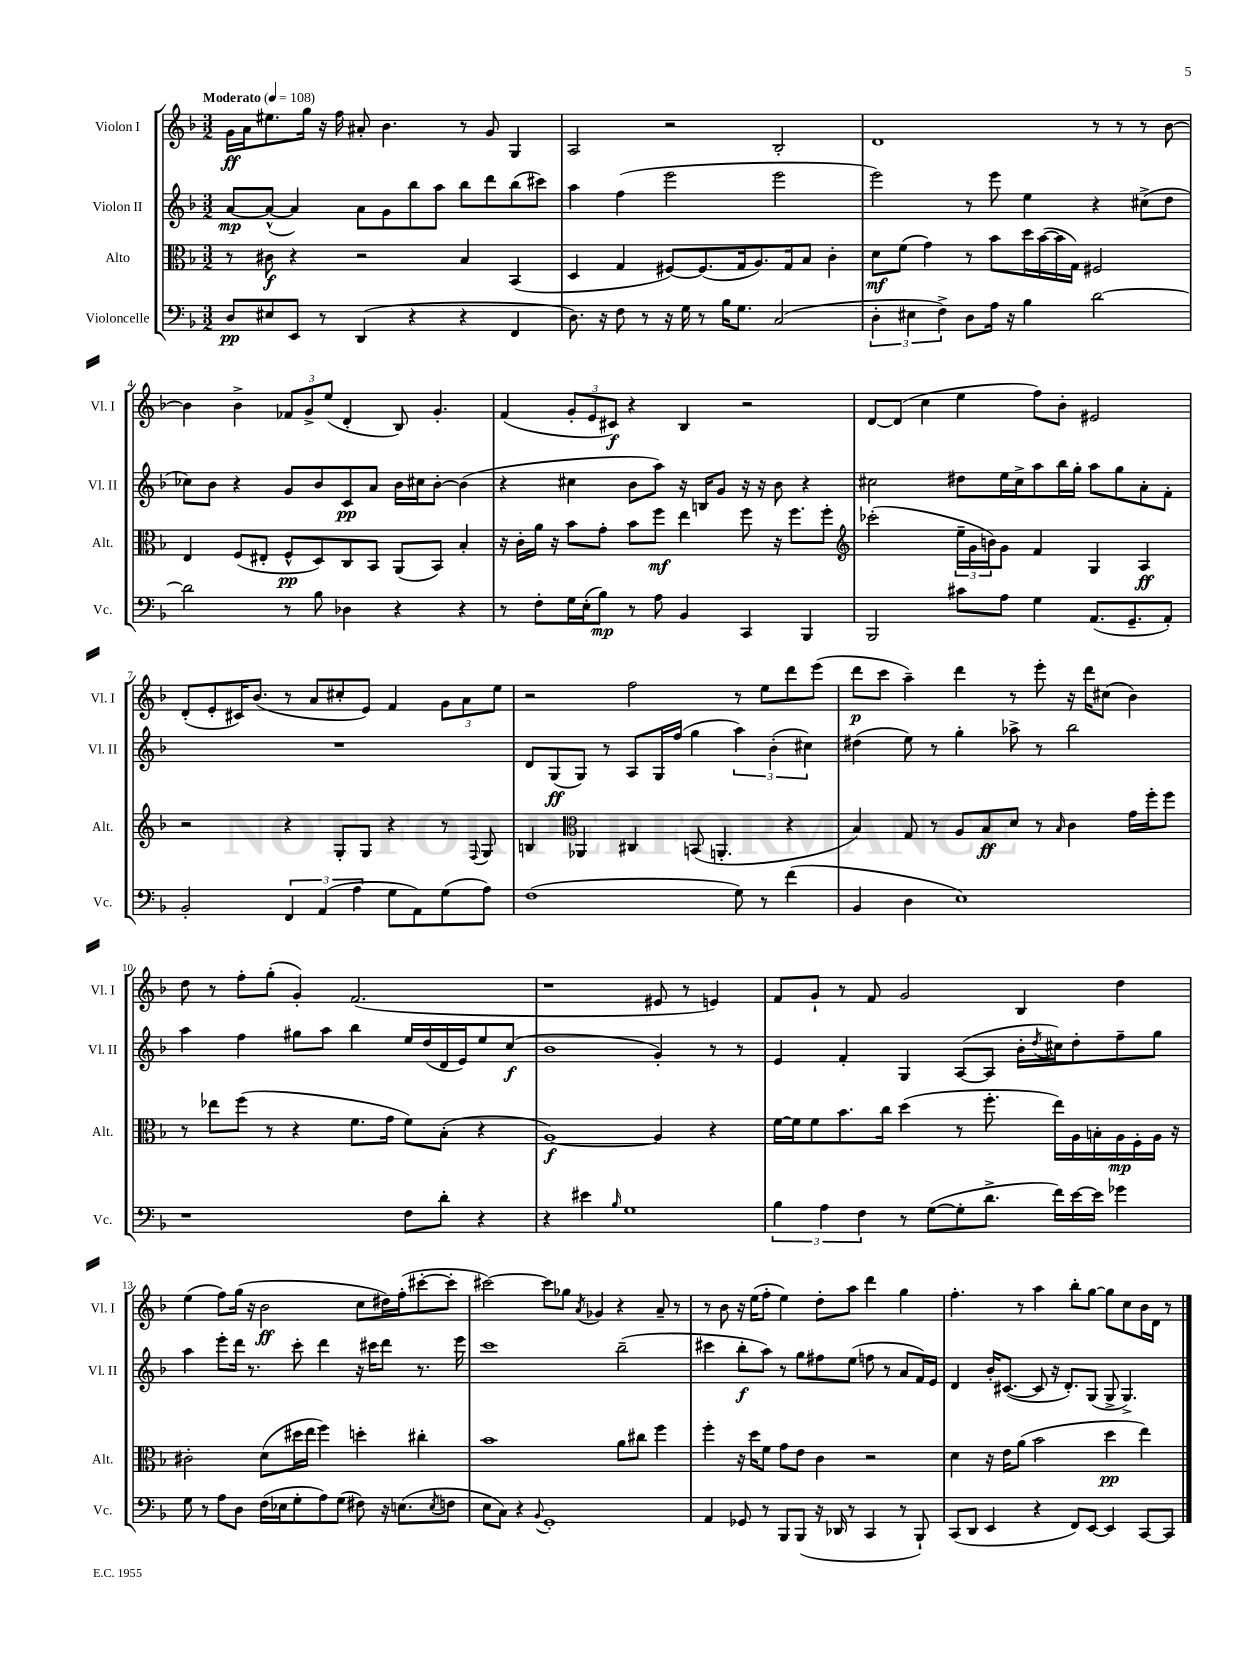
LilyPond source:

<<
\new StaffGroup <<
\new Staff = "s0" \with { instrumentName = "Violon I" shortInstrumentName = "Vl. I" } {
    \clef treble \key f \major \numericTimeSignature \time 3/2 \tempo "Moderato" 4 = 108
    g'16\ff a'16 eis''8. g''16 r16 f''16 ais'8-. bes'4. r8 g'8 g4 |
    a2 r2 bes2-. |
    d'1 r8 r8 r8 bes'8~ |
    bes'4 bes'4-> \tuplet 3/2 { fes'8 g'8-> e''8( } d'4-. bes8) g'4.-. |
    f'4( \tuplet 3/2 { g'8-. e'8 cis'8\f) } r4 bes4 r2 |
    d'8~ d'8( c''4 e''4 f''8) bes'8-. eis'2 |
    d'8-.( e'8-. cis'16) bes'8.( r8 a'8 cis''8-. e'8) f'4 \tuplet 3/2 { g'8 a'8 e''8 } |
    r2 f''2 r8 e''8 d'''8 e'''8( |
    d'''8\p c'''8 a''4--) d'''4 r8 e'''8-. r16 d'''16 cis''8( bes'4) |
    d''8 r8 f''8-. g''8-.( g'4-.) f'2.( |
    r1 eis'8 r8 e'4) |
    f'8 g'8-! r8 f'8 g'2 bes4 d''4 |
    e''4( f''8) g''16( r16 bes'2\ff c''8 dis''16) f''16-.( cis'''8~-. cis'''8-. |
    cis'''2~) cis'''8 ges''8 \acciaccatura { a'8 } ges'4 r4 a'8-- r8 |
    r8 bes'8 r16 e''16( f''8-. e''4) d''8-. a''8 d'''4 g''4 |
    f''4.-. r8 a''4 bes''8-. g''8~ g''8 c''8 bes'16 d'16 r8 \bar "|." |
}
\new Staff = "s1" \with { instrumentName = "Violon II" shortInstrumentName = "Vl. II" } {
    \clef treble \key f \major \numericTimeSignature \time 3/2
    a'8~\mp a'8~-^( a'4) a'8 g'8 bes''8 a''8 bes''8 d'''8 bes''8( cis'''8) |
    a''4 f''4( e'''2 e'''2 |
    e'''2) r8 e'''8 e''4 r4 cis''8->( d''8 |
    ces''8) bes'8 r4 g'8 bes'8 c'8\pp a'8 bes'16 cis''16 bes'8~-. bes'4( |
    r4 cis''4 bes'8 a''8) r16 b16 g'8 r16 r16 bes'8 r4 |
    cis''2 dis''8 e''16 cis''16-> a''8 bes''16 g''16-. a''8 g''8 a'8-. f'8-. |
    R1. |
    d'8 g8\ff( g8) r8 a8 g16 f''16( g''4 \tuplet 3/2 { a''4) bes'4-.( cis''4) } |
    dis''4( e''8) r8 g''4-. aes''8-> r8 bes''2 |
    a''4 f''4 gis''8 a''8 bes''4 e''16 d''16( d'16 e'16) e''8 c''8\f( |
    bes'1 g'4-.) r8 r8 |
    e'4 f'4-. g4 a8~( a8 bes'16-. \acciaccatura { d''8 } cis''16) d''8-. f''8-- g''8 |
    a''4 e'''8-. d'''16 r8. c'''8-. d'''4 r16 cis'''16 d'''8 r8. e'''16 |
    c'''1 bes''2--( |
    cis'''4 bes''8-.\f a''8) r8 g''8 fis''8 e''8( f''8 r8 a'8 f'16) e'16 |
    d'4 bes'16-. cis'8.~( cis'8 r16 d'8.-.) g8( g8-> g4.->) \bar "|." |
}
\new Staff = "s2" \with { instrumentName = "Alto" shortInstrumentName = "Alt." } {
    \clef alto \key f \major \numericTimeSignature \time 3/2
    r8 cis'8\f r4 r2 bes4 bes,4( |
    d4 g4 fis8~) fis8.( g16 a8.) g16 bes8 c'4-. |
    d'8\mf f'8( g'4) r8 bes'8 d''16 bes'16~( bes'16 g16) fis2 |
    e4 f8( eis8-. f8-^\pp d8) c8 bes,8 a,8( bes,8) bes4-. |
    r16 c'16-. a'16 r16 bes'8 g'8-. bes'8 f''8\mf e''4 f''8 r16 f''8. f''8-. |
    \clef treble ces'''2-.( \tuplet 3/2 { e''16-- g'16 b'16) } g'8 f'4 g4 a4\ff |
    r2 r4 g8-. g8 r4 r8 \appoggiatura { f8 } g8 |
    b4 \clef alto aes,4 cis4 b,8( a,4.-. r4 |
    bes4) g8 r8 a8 bes8\ff d'8 r8 \grace { bes16 } c'4 g'16 f''16-. f''8 |
    r8 ees''8 f''8( r8 r4 f'8. g'16 f'8) bes8-.( r4 |
    a1~\f) a4 r4 |
    f'16~ f'16 f'8 bes'8. c''16 d''4( r8 f''8.-. e''16) a16 b16-. a16\mp f16-. a16 r16 |
    cis'2-. d'8( dis''16 e''16 f''4) d''4-. cis''4-. |
    bes'1 a'8 cis''8 f''4 |
    f''4-. r16 d''16 f'8 g'8 e'8 c'4 r2 |
    d'4 r16 e'16 a'8( bes'2 d''4\pp e''4) \bar "|." |
}
\new Staff = "s3" \with { instrumentName = "Violoncelle" shortInstrumentName = "Vc." } {
    \clef bass \key f \major \numericTimeSignature \time 3/2
    d8\pp eis8 e,8 r8 d,4( r4 r4 f,4 |
    d8.) r16 f8 r8 r16 g16 r8 bes16 g8. c2( |
    \tuplet 3/2 { d4-. eis4 f4->) } d8 a16 r16 bes4 d'2~ |
    d'2 r8 bes8 des4 r4 r4 |
    r8 f8-. g16 e16-.( bes8\mp) r8 a8 bes,4 c,4 bes,,4 |
    bes,,2 cis'8 a8 g4 a,8.( g,8.-- a,8-.) |
    bes,2-. \tuplet 3/2 { f,4 a,4( a4 } g8 a,8) g8( a8) |
    f1( g8) r8 f'4( |
    bes,4 d4 e1) |
    r1 f8 d'8-. r4 |
    r4 eis'4 \grace { bes16 } g1 |
    \tuplet 3/2 { bes4 a4 f4 } r8 g8~( g8-. d'8.-> f'16) e'16~ e'16 ges'4 |
    g8 r8 a8 d8 f16( ees16 g8-. a8) g8( fis8) r16 e8.( \acciaccatura { e8 } f8 |
    e8 c8) r4 \appoggiatura { bes,8 } g,1-. |
    a,4 ges,8 r8 bes,,8 bes,,8( r16 des,16 r8 c,4 r8 bes,,8-!) |
    c,8( d,8 e,4 r4 f,8) e,8~ e,4 c,8~ c,8 \bar "|." |
}
>>
>>
